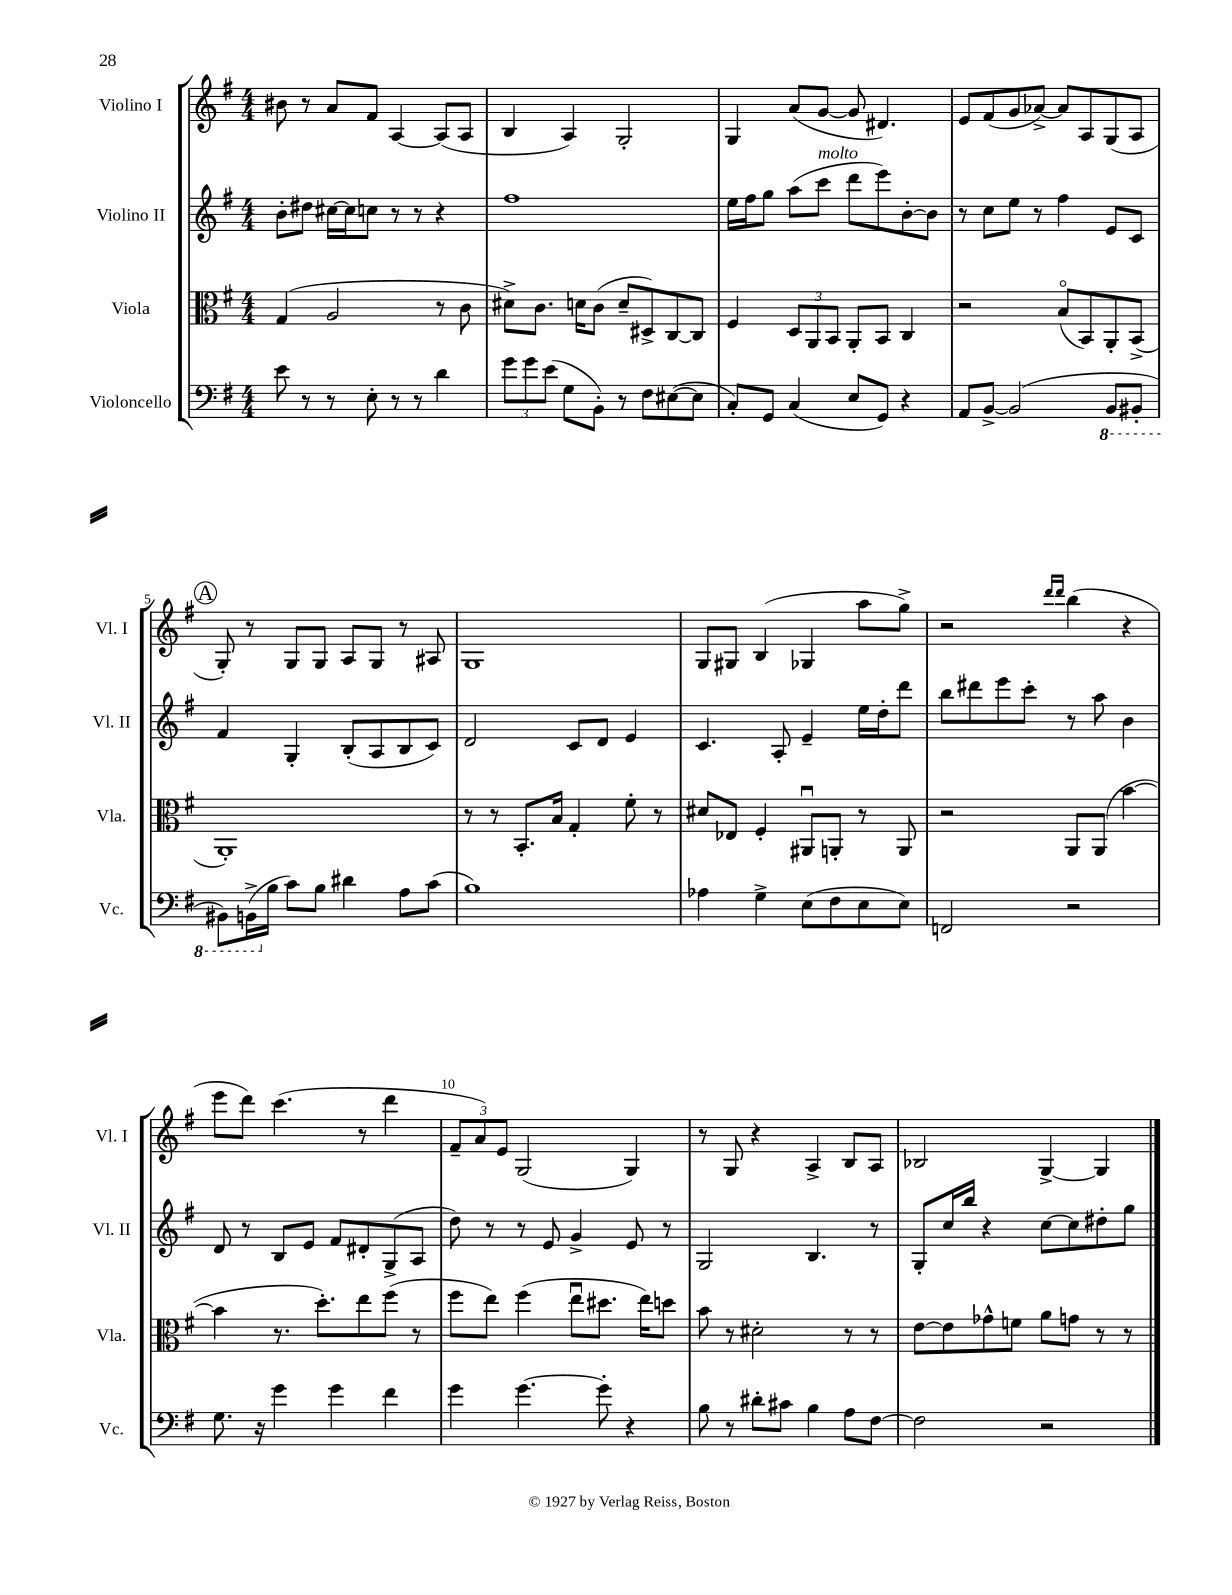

**kern	**kern	**kern	**kern
*staff4	*staff3	*staff2	*staff1
*clefF4	*clefC3	*clefG2	*clefG2
*k[f#]	*k[f#]	*k[f#]	*k[f#]
*M4/4	*M4/4	*M4/4	*M4/4
8e\	(4G/	8b'\L	8b#\
8r	.	8dd#\J	8r
8r	2A/	[16cc#\LL	8a/L
.	.	16cc#\]J	.
8E'\	.	8cc\J	8f#/J
8r	.	8r	[4A/
8r	.	8r	.
4d\	8r	4r	(8A/]L
.	8c\	.	8A/J
=	=	=	=
12g\L	8d#^\L)	1ff#	4B/
12g\	.	.	.
.	8.c\J	.	.
(12e\J	.	.	.
8G\L	.	.	4A/)
.	16d\LK	.	.
8BB'\J)	(8c\J	.	.
8r	8d~/L	.	2G'/
8F#\L	8D#^/)	.	.
([8E#\	[8C/	.	.
8E#\]J	8C/]J	.	.
=	=	=	=
8C'/L)	4F#/	16ee\LL	4G/
.	.	16ff#\J	.
8GG/J	.	8gg\J	.
(4C/	12D/L	(8aa\L	(8a/L
.	12AA/	.	.
.	.	8ccc\J	[8g/J
.	12BB/J	.	.
8E/L	8AA'/L	8ddd\L	8g/]
8GG/J)	8BB/J	8eee\)	4.d#/)
4r	4C/	[8b'\	.
.	.	8b\]J	.
=	=	=	=
8AA/L	2r	8r	8e/L
[8BB^/J	.	8cc\L	(8f#/
(2BB/]	.	8ee\J	8g/
.	.	8r	[8a-^/J)
.	(8Bo/L	4ff#\	8a-/]L
.	8BB/)	.	8A/
8BBB/L	8AA'/	8e/L	(8G/
8BBB#'/J	(8BB^/J	8c/J	8A/J
=	=	=	=
8BBB#\L)	1AA')	4f#/	8G'/)
(16BBB^\L	.	.	8r
16B\JJ	.	.	.
8c\L)	.	4G'/	8G/L
8B\J	.	.	8G/J
4d#\	.	(8B'/L	8A/L
.	.	8A/	8G/J
8A\L	.	8B/	8r
(8c\J	.	8c/J)	8A#/
=	=	=	=
1B)	8r	2d/	1G
.	8r	.	.
.	8.BB'/L	.	.
.	16B/Jk	.	.
.	4G'/	8c/L	.
.	.	8d/J	.
.	8f#'\	4e/	.
.	8r	.	.
=	=	=	=
4A-\	8d#/L	4.c/	8G/L
.	8E-/J	.	8G#/J
4G^\	4F#'/	.	(4B/
.	.	8A'/	.
(8E\L	8AA#u/L	4e~/	4G-/
8F#\	8AA'/J	.	.
8E\	8r	16ee\LL	8aa\L
.	.	16dd'\J	.
8E\J)	8AA/	8ddd\J	8gg^\J)
=	=	=	=
2FF/	2r	8bb\L	2r
.	.	8ddd#\	.
.	.	8eee\	.
.	.	8ccc'\J	.
.	.	.	16qqddd/LL
.	.	.	16qqddd/JJ
2r	8AA/L	8r	(4bb\
.	(8AA/J	8aa\	.
.	[4b\	4b\	4r
=	=	=	=
8.G\	4b\]	8d/	8eee\L
.	.	8r	8ddd\J)
16r	.	.	.
4g\	8.r	8B/L	(4.ccc\
.	.	8e/J	.
.	8.dd'\L)	.	.
4g\	.	8f#/L	.
.	8ee\	8d#'/	8r
4f#\	(8ff#\J	(8G^/	4ddd\
.	8r	8A/J	.
=	=	=	=
4g\	8ff#\L	8dd\)	12f#~/L
.	.	.	12a/)
.	8ee\J)	8r	.
.	.	.	12e/J
[4.g\	(4ff#\	8r	(2G/
.	.	8e/	.
.	8eeu\L	4g^/	.
8g'\]	8.dd#\J	.	.
4r	.	8e/	4G/)
.	16ee\LK)	.	.
.	8dd\J	8r	.
=	=	=	=
8B\	8b\	2G/	8r
8r	8r	.	8G/
8d#'\L	2d#'\	.	4r
8c#\J	.	.	.
4B\	.	4.B/	4A^/
8A\L	8r	.	8B/L
[8F#\J	8r	8r	8A/J
=	=	=	=
2F#\]	[8e\L	8G'/L	2B-/
.	8e\]	16cc/L	.
.	.	16bb/JJ	.
.	8g-^^\	4r	.
.	8f\J	.	.
2r	8a\L	[8cc\L	[4G^/
.	8g\J	8cc\]	.
.	8r	8dd#'\	4G/]
.	8r	8gg\J	.
==	==	==	==
*-	*-	*-	*-
